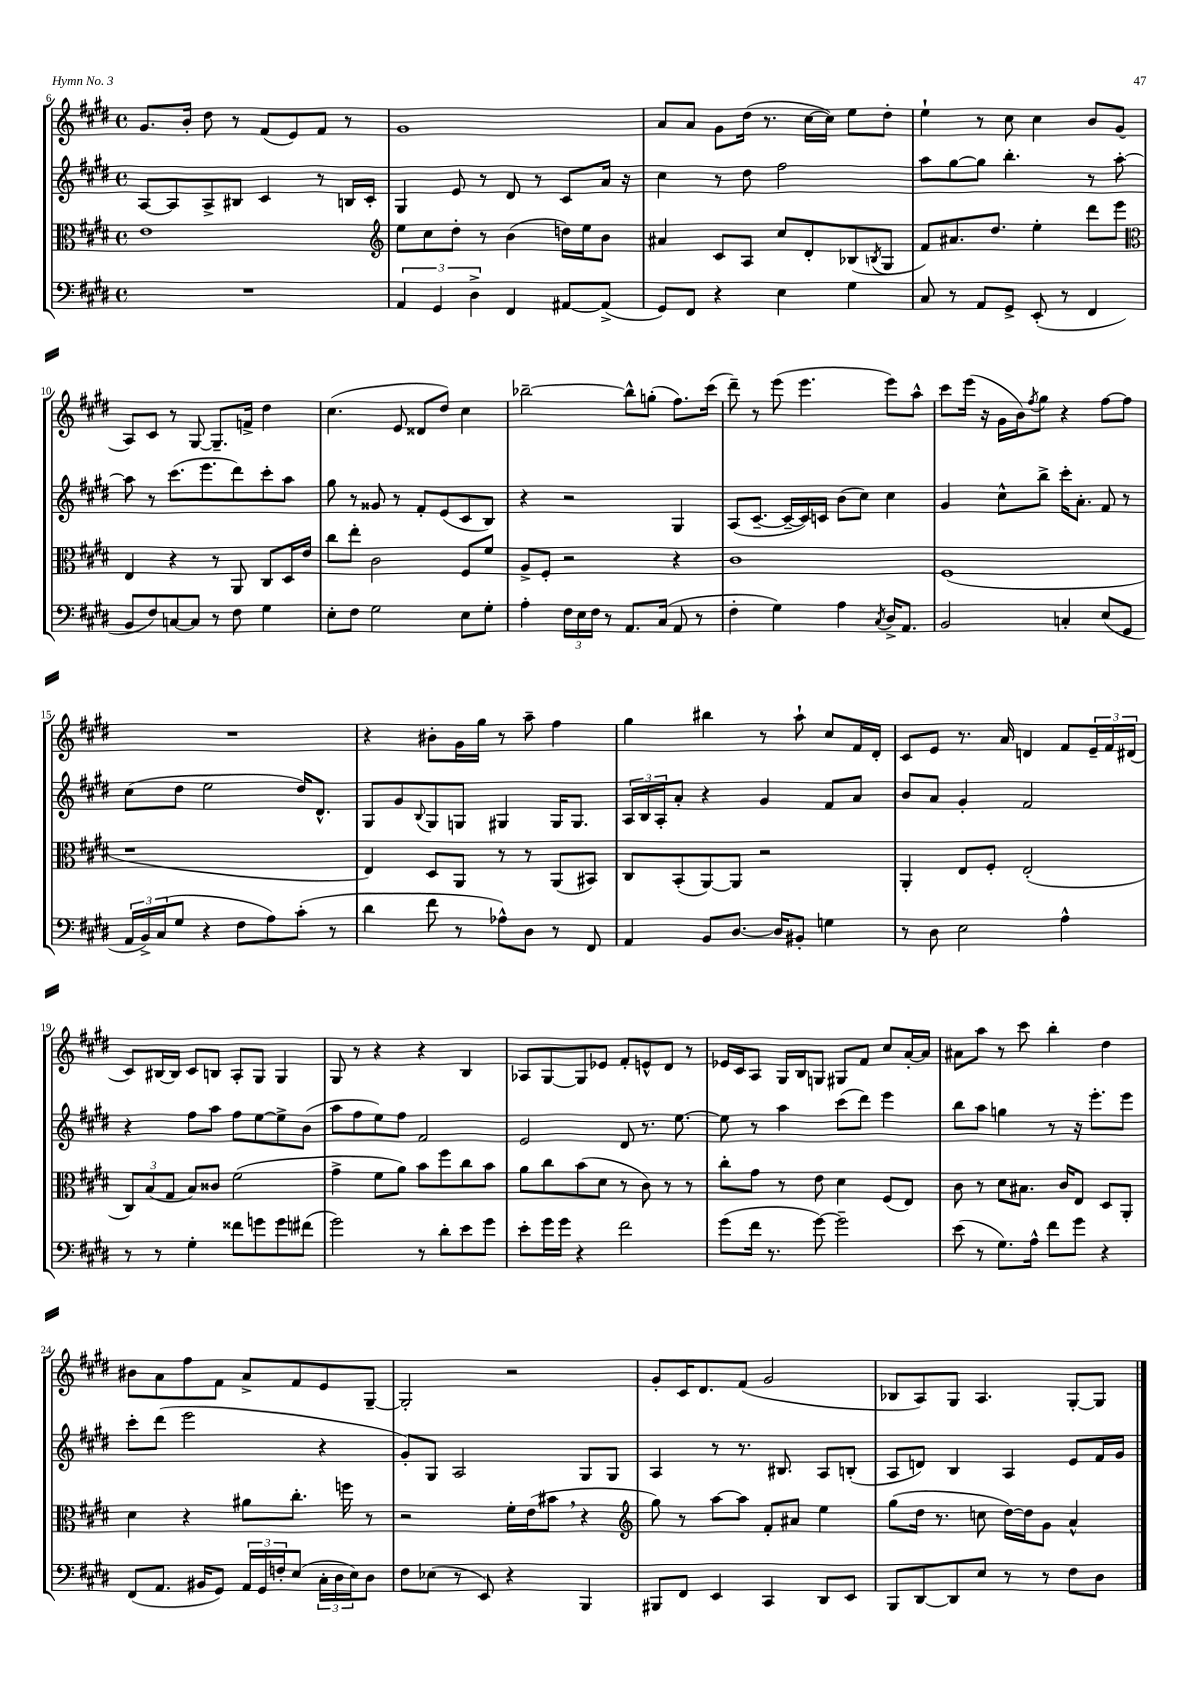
<<
\new StaffGroup <<
\new Staff = "s0" {
    \clef treble \key e \major \defaultTimeSignature \time 4/4
    gis'8. b'16-. dis''8 r8 fis'8( e'8) fis'8 r8 |
    gis'1 |
    a'8 a'8 gis'8 dis''16( r8. cis''16~ cis''16) e''8 dis''8-. |
    e''4-! r8 cis''8 cis''4 b'8 gis'8( |
    a8) cis'8 r8 gis8~ gis8.-- f'16-> dis''4 |
    cis''4.( e'8 disis'8 dis''8) cis''4 |
    bes''2~-- bes''8-^ g''8-.( fis''8.) cis'''16( |
    dis'''8--) r8 e'''8( e'''4. e'''8) a''8-^ |
    cis'''8 e'''16( r16 gis'16 b'16) \acciaccatura { fis''8 } gis''8 r4 fis''8~ fis''8 |
    R1 |
    r4 bis'8-. gis'16 gis''16 r8 a''8-- fis''4 |
    gis''4 bis''4 r8 a''8-! cis''8 fis'16 dis'16-. |
    cis'8 e'8 r8. a'16 d'4 fis'8 \tuplet 3/2 { e'16-- fis'16 dis'16( } |
    cis'8) bis16~ bis16 cis'8 b8 a8-. gis8 gis4 |
    gis8 r8 r4 r4 b4 |
    aes8 gis8~ gis8 ees'8 fis'8-. e'8-^ dis'8 r8 |
    ees'16 cis'16 a8 gis16 b16 g8 gis8 fis'8 cis''8 a'16~-. a'16 |
    ais'8 a''8 r8 cis'''8 b''4-. dis''4 |
    bis'8 a'8 fis''8 fis'8 a'8-> fis'8 e'8 gis8~-- |
    gis2-. r2 |
    gis'8-. cis'16 dis'8. fis'8( gis'2 |
    bes8 a8) gis8 a4. gis8~-. gis8 \bar "|." |
}
\new Staff = "s1" {
    \clef treble \key e \major \defaultTimeSignature \time 4/4
    a8~ a8 a8-> bis8 cis'4 r8 b16 cis'16-. |
    gis4 e'8 r8 dis'8 r8 cis'8 a'16 r16 |
    cis''4 r8 dis''8 fis''2 |
    a''8 gis''8~ gis''8 b''4.-. r8 a''8~-. |
    a''8 r8 cis'''8.( e'''8. dis'''8) cis'''8-. a''8 |
    gis''8 r8 gisis'8 r8 fis'8-. e'8( cis'8 b8) |
    r4 r2 gis4 |
    a8( cis'8.~-- cis'16~-- cis'16) c'16 b'8( cis''8) cis''4 |
    gis'4 cis''8-^ b''8-> cis'''16-. a'8.-. fis'8 r8 |
    cis''8( dis''8 e''2 dis''16) dis'8.-^ |
    gis8 gis'8 \appoggiatura { b8 } gis8 g8 gis4 gis16 gis8. |
    \tuplet 3/2 { a16 b16 a16-. } a'8-. r4 gis'4 fis'8 a'8 |
    b'8 a'8 gis'4-. fis'2 |
    r4 fis''8 a''8 fis''8 e''8~ e''8-> b'8( |
    a''8 fis''8 e''8) fis''8 fis'2 |
    e'2 dis'8 r8. e''8.~ |
    e''8 r8 a''4 cis'''8( dis'''8) e'''4 |
    b''8 a''8 g''4 r8 r16 e'''8.-. e'''8 |
    cis'''8-. dis'''8( e'''2 r4 |
    gis'8-.) gis8 a2 gis8 gis8 |
    a4 r8 r8. bis8. a8 b8-.( |
    a8 d'8) b4 a4 e'8 fis'16 gis'16 \bar "|." |
}
\new Staff = "s2" {
    \clef alto \key e \major \defaultTimeSignature \time 4/4
    e'1 |
    \clef treble e''8 cis''8 dis''8-. r8 b'4( d''16) e''16 b'8 |
    ais'4 cis'8 a8 cis''8 dis'8-. bes8( \acciaccatura { b8 } gis8 |
    fis'8) ais'8. dis''8. e''4-. dis'''8 e'''8 |
    \clef alto e4 r4 r8 a,8 cis8 dis16 e'16 |
    cis''8 e''8-. cis'2 fis8 fis'8 |
    a8-> fis8-. r2 r4 |
    cis'1 |
    fis1( |
    r1 |
    e4) dis8 a,8 r8 r8 a,8( bis,8) |
    cis8 b,8-.( a,8~) a,8 r2 |
    a,4-. e8 fis8-. e2-.( |
    \tuplet 3/2 { cis8) b8( gis8 } b8) cisis'8 fis'2( |
    gis'4-> fis'8 a'8) b'8 fis''8 cis''8 b'8 |
    a'8 cis''8 b'8( dis'8 r8 cis'8) r8 r8 |
    cis''8-. gis'8 r8 e'8 dis'4 fis8( e8) |
    cis'8 r8 dis'8 bis8. cis'16 e8 dis8 a,8-. |
    dis'4 r4 ais'8 cis''8.-. f''16 r8 |
    r2 fis'16-. e'16( bis'8 \breathe r4 |
    \clef treble gis''8) r8 a''8~ a''8 fis'8-. ais'8 e''4 |
    gis''8( dis''16 r8. c''8 dis''16~) dis''16 gis'8 a'4-^ \bar "|." |
}
\new Staff = "s3" {
    \clef bass \key e \major \defaultTimeSignature \time 4/4
    R1 |
    \tuplet 3/2 { a,4 gis,4 dis4-> } fis,4 ais,8~ ais,8->( |
    gis,8) fis,8 r4 e4 gis4 |
    cis8 r8 a,8 gis,8-> e,8-.( r8 fis,4 |
    b,8 fis8) c8~ c8 r8 fis8 gis4 |
    e8-. fis8 gis2 e8 gis8-. |
    a4-. \tuplet 3/2 { fis16 e16 fis16 } r8 a,8. cis16( a,8 r8 |
    fis4-. gis4) a4 \acciaccatura { cis8 } dis16-> a,8. |
    b,2 c4-. e8( gis,8 |
    \tuplet 3/2 { a,16 b,16->) cis16( } gis8 r4 fis8 a8) cis'8-.( r8 |
    dis'4 fis'8 r8 aes8-^) dis8 r8 fis,8 |
    a,4 b,8 dis8.~ dis16 bis,8-. g4 |
    r8 dis8 e2 a4-^ |
    r8 r8 gis4-. fisis'8 g'8 g'8 fis'8( |
    gis'2) r8 dis'8-. e'8 gis'8 |
    e'8-. gis'16 gis'16 r4 fis'2 |
    gis'8( fis'16 r8. gis'8~) gis'2-- |
    e'8( r8 gis8.) a16-^ fis'8 gis'8 r4 |
    fis,8( a,8. bis,16 gis,8) \tuplet 3/2 { a,16 gis,16 f16-. } e8( \tuplet 3/2 { cis16-. dis16 e16) } dis8 |
    fis8 ees8( r8 e,8) r4 b,,4 |
    bis,,8 fis,8 e,4 cis,4 dis,8 e,8 |
    b,,8 dis,8~ dis,8 e8 r8 r8 fis8 dis8 \bar "|." |
}
>>
>>
\layout { \context { \Score currentBarNumber = #6 } }
